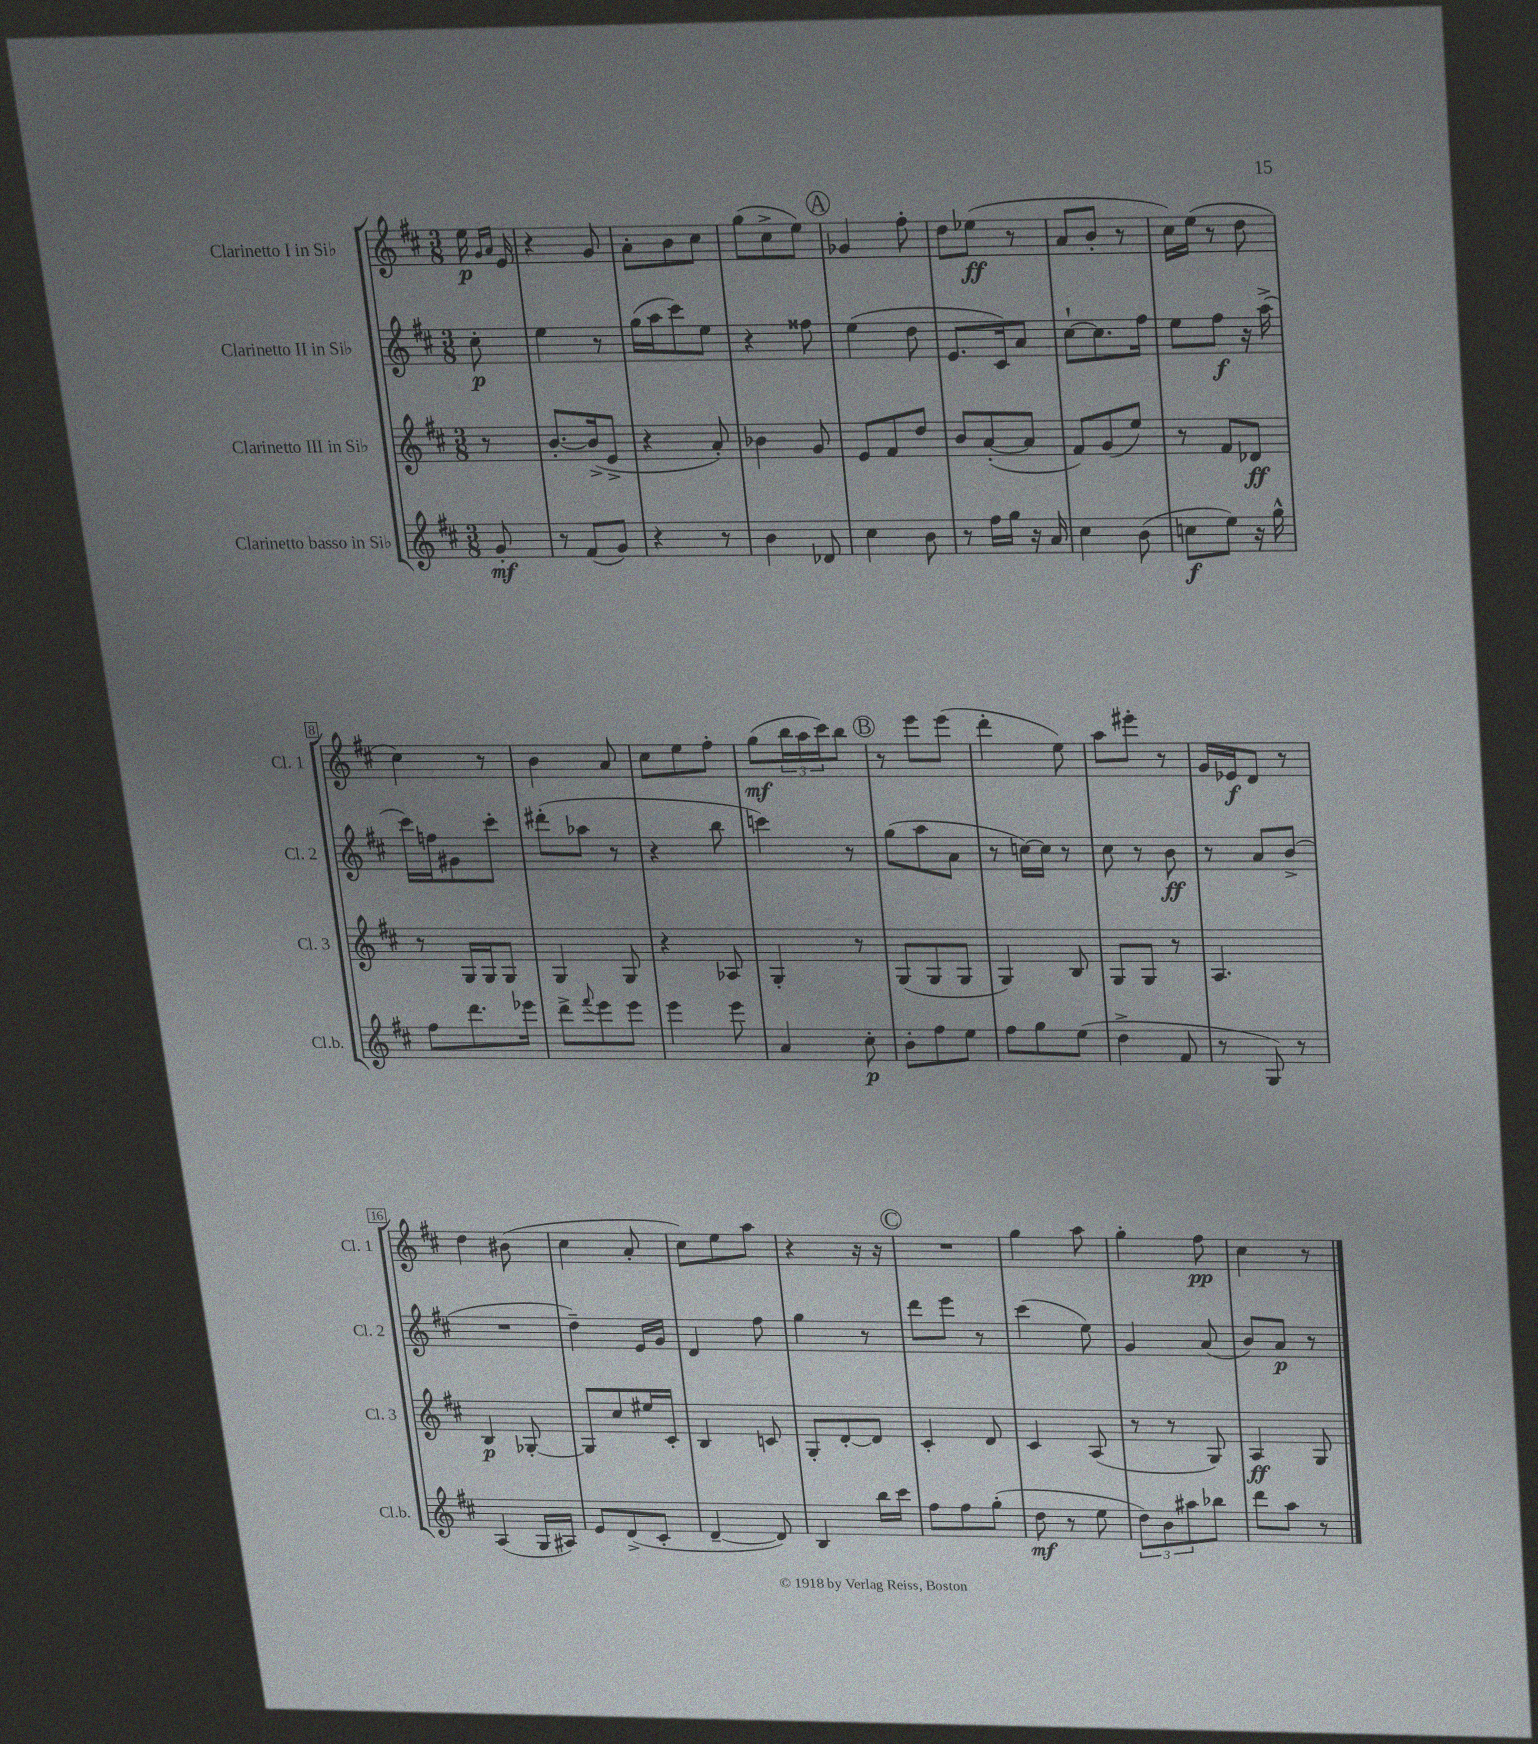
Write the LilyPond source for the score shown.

<<
\new StaffGroup <<
\new Staff = "s0" \with { instrumentName = "Clarinetto I in Sib" shortInstrumentName = "Cl. 1" } {
    \clef treble \key d \major \numericTimeSignature \time 3/8 \partial 8
    e''16\p \grace { g'16 a'16 } e'16 |
    r4 g'8 |
    a'8-. b'8 cis''8 |
    g''8( cis''8-> e''8) |
    \mark \markup { \circle "A" } ges'4 fis''8-. |
    d''8 ees''8\ff( r8 |
    a'8 b'8-. r8 |
    cis''16) e''16( r8 d''8 |
    cis''4) r8 |
    b'4 a'8 |
    cis''8 e''8 fis''8-. |
    g''8\mf( \tuplet 3/2 { b''16 a''16 cis'''16) } b''8 |
    \mark \markup { \circle "B" } r8 e'''8 e'''8( |
    d'''4-. e''8) |
    a''8 eis'''8-. r8 |
    g'16 ees'16\f d'8 r8 |
    d''4 bis'8( |
    cis''4 a'8-. |
    cis''8) e''8 a''8 |
    r4 r16 r16 |
    \mark \markup { \circle "C" } R4. |
    g''4 a''8 |
    g''4-. fis''8\pp |
    cis''4 r8 \bar "|." |
}
\new Staff = "s1" \with { instrumentName = "Clarinetto II in Sib" shortInstrumentName = "Cl. 2" } {
    \clef treble \key d \major \numericTimeSignature \time 3/8 \partial 8
    cis''8-.\p |
    e''4 r8 |
    g''16( a''16 cis'''8) e''8 |
    r4 fisis''8 |
    \mark \markup { \circle "A" } e''4( d''8 |
    e'8. cis'16) a'8 |
    cis''8~-! cis''8. fis''16 |
    e''8 fis''8\f r16 a''16->( |
    cis'''16) f''16 gis'8 cis'''8-. |
    dis'''8-.( aes''8 r8 |
    r4 b''8 |
    c'''4) r8 |
    \mark \markup { \circle "B" } g''8( a''8 a'8 |
    r8 c''16~) c''16 r8 |
    cis''8 r8 b'8\ff |
    r8 a'8 b'8->( |
    R4. |
    d''4--) e'16 g'16 |
    d'4 fis''8 |
    g''4 r8 |
    \mark \markup { \circle "C" } d'''8 e'''8 r8 |
    cis'''4( e''8) |
    g'4 a'8( |
    b'8) a'8\p r8 \bar "|." |
}
\new Staff = "s2" \with { instrumentName = "Clarinetto III in Sib" shortInstrumentName = "Cl. 3" } {
    \clef treble \key d \major \numericTimeSignature \time 3/8 \partial 8
    r8 |
    b'8.~-. b'16->( e'8-> |
    r4 a'8-.) |
    bes'4 g'8 |
    \mark \markup { \circle "A" } e'8 fis'8 d''8 |
    b'8 a'8~-.( a'8 |
    fis'8) g'8( e''8) |
    r8 fis'8 des'8\ff |
    r8 g16 g16 g8 |
    g4 g8 |
    r4 aes8 |
    g4-. r8 |
    \mark \markup { \circle "B" } g8( g8 g8 |
    g4) b8 |
    g8 g8 r8 |
    a4. |
    b4\p ges8~-. |
    ges8 cis''8 eis''16 cis'16-. |
    b4 c'8 |
    g8-. d'8~-. d'8 |
    \mark \markup { \circle "C" } cis'4-. d'8 |
    cis'4 a8( |
    r8 r8 g8) |
    a4\ff g8 \bar "|." |
}
\new Staff = "s3" \with { instrumentName = "Clarinetto basso in Sib" shortInstrumentName = "Cl.b." } {
    \clef treble \key d \major \numericTimeSignature \time 3/8 \partial 8
    g'8-.\mf |
    r8 fis'8( g'8) |
    r4 r8 |
    b'4 des'8 |
    \mark \markup { \circle "A" } cis''4 b'8 |
    r8 fis''16 g''16 r16 a'16 |
    cis''4 b'8( |
    c''8\f e''8) r16 g''16-^ |
    fis''8 d'''8. ees'''16 |
    d'''8-> \appoggiatura { fis'''8 } e'''8 e'''8 |
    e'''4 e'''8 |
    a'4 cis''8-.\p |
    \mark \markup { \circle "B" } b'8-. fis''8 e''8 |
    fis''8 g''8 e''8( |
    d''4-> fis'8 |
    r8 g8) r8 |
    a4( g16 ais16) |
    e'8 d'8->( cis'8-. |
    d'4~-- d'8) |
    b4 b''16 cis'''16 |
    \mark \markup { \circle "C" } fis''8 fis''8 g''8-.( |
    d''8\mf r8 e''8 |
    \tuplet 3/2 { d''8) b'8 ais''8 } bes''8 |
    d'''8 a''8 r8 \bar "|." |
}
>>
>>
\layout { \context { \Score \override BarNumber.stencil = #(make-stencil-boxer 0.1 0.3 ly:text-interface::print) } }
